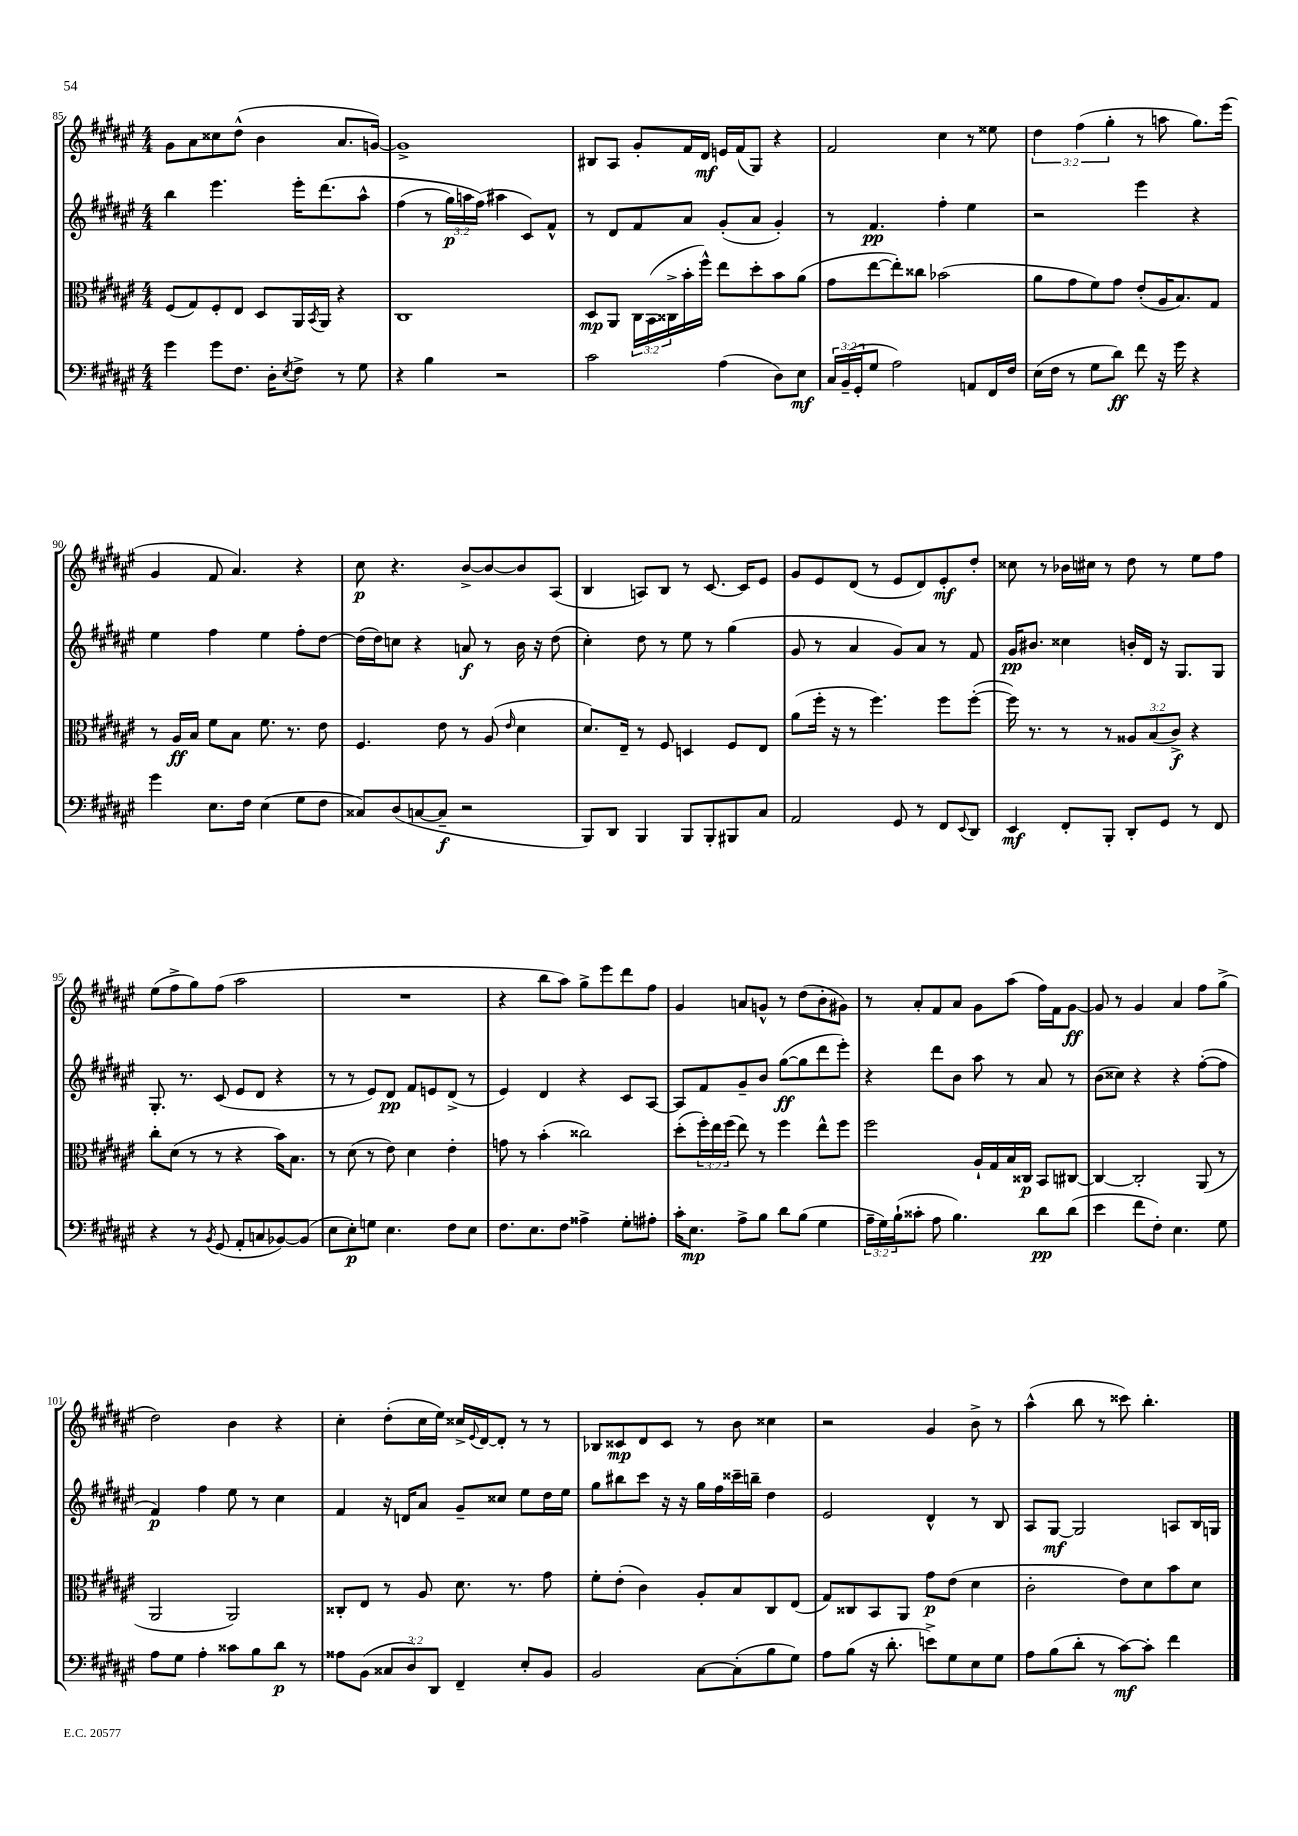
<<
\new StaffGroup <<
\new Staff = "s0" {
    \clef treble \key fis \major \numericTimeSignature \time 4/4 \override Staff.TupletNumber.text = #tuplet-number::calc-fraction-text
    gis'8 ais'8 cisis''8 dis''8-^( b'4 ais'8. g'16~) |
    g'1-> |
    bis8 ais8 gis'8-. fis'16 dis'16\mf e'16 fis'16( gis8) r4 |
    fis'2 cis''4 r8 eisis''8 |
    \tuplet 3/2 { dis''4 fis''4( gis''4-. } r8 a''8 gis''8.) eis'''16( |
    gis'4 fis'8 ais'4.) r4 |
    cis''8\p r4. b'8~-> b'8~ b'8 ais8( |
    b4 a8) b8 r8 cis'8.~ cis'16 eis'8 |
    gis'8 eis'8 dis'8( r8 eis'8 dis'8) eis'8-.\mf dis''8-. |
    cisis''8 r8 bes'16 cis''16 r8 dis''8 r8 eis''8 fis''8 |
    eis''8( fis''8-> gis''8) fis''8( ais''2 |
    R1 |
    r4 b''8 ais''8) gis''8-> eis'''8 dis'''8 fis''8 |
    gis'4 a'8 g'8-^ r8 dis''8( b'8-. gis'8) |
    r8 ais'8-. fis'8 ais'8 gis'8 ais''8( fis''16) fis'16 gis'8~\ff |
    gis'8 r8 gis'4 ais'4 fis''8 gis''8->( |
    dis''2) b'4 r4 |
    cis''4-. dis''8-.( cis''16 eis''16) cisis''16-> \appoggiatura { eis'8 } dis'16~ dis'8-. r8 r8 |
    bes8 cisis'8\mp dis'8 cisis'8 r8 b'8 cisis''4 |
    r2 gis'4 b'8-> r8 |
    ais''4-^( b''8 r8 cisis'''8) b''4.-. \bar "|." |
}
\new Staff = "s1" {
    \clef treble \key fis \major \numericTimeSignature \time 4/4 \override Staff.TupletNumber.text = #tuplet-number::calc-fraction-text
    b''4 eis'''4. eis'''16-. dis'''8.\( ais''8-^ |
    fis''4( r8 \tuplet 3/2 { gis''16\p) a''16 fis''16(\) } ais''4 cis'8) fis'8-^ |
    r8 dis'8 fis'8 ais'8 gis'8-.( ais'8 gis'4-.) |
    r8 fis'4.\pp fis''4-. eis''4 |
    r2 eis'''4 r4 |
    eis''4 fis''4 eis''4 fis''8-. dis''8~ |
    dis''16( dis''16) c''8 r4 a'8\f r8 b'16 r16 dis''8( |
    cis''4-.) dis''8 r8 eis''8 r8 gis''4( |
    gis'8 r8 ais'4 gis'8) ais'8 r8 fis'8 |
    gis'16\pp bis'8. cisis''4 b'16-. dis'16 r16 gis8. gis8 |
    gis8.-. r8. cis'8( eis'8 dis'8 r4 |
    r8 r8 eis'8) dis'8\pp fis'8 e'8 dis'8->( r8 |
    eis'4) dis'4 r4 cis'8 ais8~ |
    ais8 fis'8 gis'8-- b'8 gis''8~\ff( gis''8 dis'''8 eis'''8-.) |
    r4 dis'''8 b'8 ais''8 r8 ais'8 r8 |
    b'8( cisis''8) r4 r4 fis''8~-.( fis''8 |
    fis'4\p) fis''4 eis''8 r8 cis''4 |
    fis'4 r16 d'16 ais'8 gis'8-- cisis''8 eis''8 dis''16 eis''16 |
    gis''8 bis''8 cis'''8 r16 r16 gis''16 fis''16 cisis'''16-- b''16-- dis''4 |
    eis'2 dis'4-^ r8 b8 |
    ais8 gis8~\mf gis2 a8 b16 g16 \bar "|." |
}
\new Staff = "s2" {
    \clef alto \key fis \major \numericTimeSignature \time 4/4 \override Staff.TupletNumber.text = #tuplet-number::calc-fraction-text
    fis8( gis8) fis8-. eis8 dis8 ais,16 \acciaccatura { b,8 } ais,16 r4 |
    cis1 |
    dis8\mp ais,8 \tuplet 3/2 { cis16 b,16( cisis16-> } b'16-. fis''16-^) eis''8 dis''8-. b'8 ais'8( |
    gis'8 eis''8~ eis''8-.) cisis''8 bes'2( |
    ais'8 gis'8 fis'8) gis'8 eis'8-.( ais16 b8.) gis8 |
    r8 ais16\ff b16 fis'8 b8 fis'8. r8. eis'8 |
    fis4. eis'8 r8 ais8( \grace { eis'16 } dis'4 |
    dis'8.) eis16-- r8 fis8 d4 fis8 eis8 |
    ais'8( fis''16-. r16 r8 fis''4.) fis''8 fis''8~-.( |
    fis''16) r8. r8 r8 \tuplet 3/2 { aisis8 b8( cis'8->\f) } r4 |
    cis''8-. dis'8( r8 r8 r4 b'16) b8. |
    r8 dis'8( r8 eis'8) dis'4 eis'4-. |
    g'8 r8 b'4-.( cisis''2) |
    dis''8-.( \tuplet 3/2 { fis''16-.) eis''16 fis''16( } eis''8) r8 fis''4 eis''8-^ fis''8 |
    fis''2 ais16-! gis16 b16 cisis16\p b,8 cis8~ |
    cis4~ cis2-. ais,8( r8 |
    ais,2 ais,2) |
    cisis8-. eis8 r8 ais8 dis'8. r8. gis'8 |
    fis'8-. eis'8-.( cis'4) ais8-. b8 cis8 eis8( |
    gis8) cisis8 b,8 ais,8 gis'8\p eis'8( dis'4 |
    cis'2-. eis'8) dis'8 b'8 dis'8 \bar "|." |
}
\new Staff = "s3" {
    \clef bass \key fis \major \numericTimeSignature \time 4/4 \override Staff.TupletNumber.text = #tuplet-number::calc-fraction-text
    gis'4 gis'8 fis8. dis16-. \acciaccatura { eis8 } fis8-> r8 gis8 |
    r4 b4 r2 |
    cis'2 ais4( dis8) eis8\mf |
    \tuplet 3/2 { cis16 b,16--( gis,16-. } gis8 ais2) a,8 fis,16 fis16 |
    eis16( fis16 r8 gis8 dis'8\ff) fis'8 r16 gis'16 r4 |
    gis'4 eis8. fis16 eis4( gis8 fis8 |
    cisis8) dis8( c8~ c8--\f r2 |
    b,,8) dis,8 b,,4 b,,8 b,,8-. bis,,8 cis8 |
    ais,2 gis,8 r8 fis,8 \appoggiatura { eis,8 } dis,8 |
    eis,4\mf fis,8-. b,,8-. dis,8-. gis,8 r8 fis,8 |
    r4 r8 \acciaccatura { b,8 } gis,8( ais,8-. c8 bes,8~) bes,8( |
    eis8 eis8-.\p) g8 eis4. fis8 eis8 |
    fis8. eis8. fis8 aisis4-> gis8-. ais8-. |
    cis'16-. eis8.\mp ais8-> b8 dis'8 b8( gis4 |
    \tuplet 3/2 { ais16-- gis16) b16-!( } cisis'8-. ais8 b4.) dis'8\pp dis'8( |
    eis'4 fis'8 fis8-.) eis4. gis8 |
    ais8 gis8 ais4-. cisis'8 b8 dis'8\p r8 |
    aisis8 b,8( \tuplet 3/2 { cisis8 dis8) dis,8 } fis,4-- eis8-. b,8 |
    b,2 cis8~ cis8-.( b8 gis8) |
    ais8 b8( r16 dis'8.-. e'8->) gis8 eis8 gis8 |
    ais8 b8( dis'8-. r8 cis'8~\mf) cis'8-. fis'4 \bar "|." |
}
>>
>>
\layout { \context { \Score currentBarNumber = #85 } }
